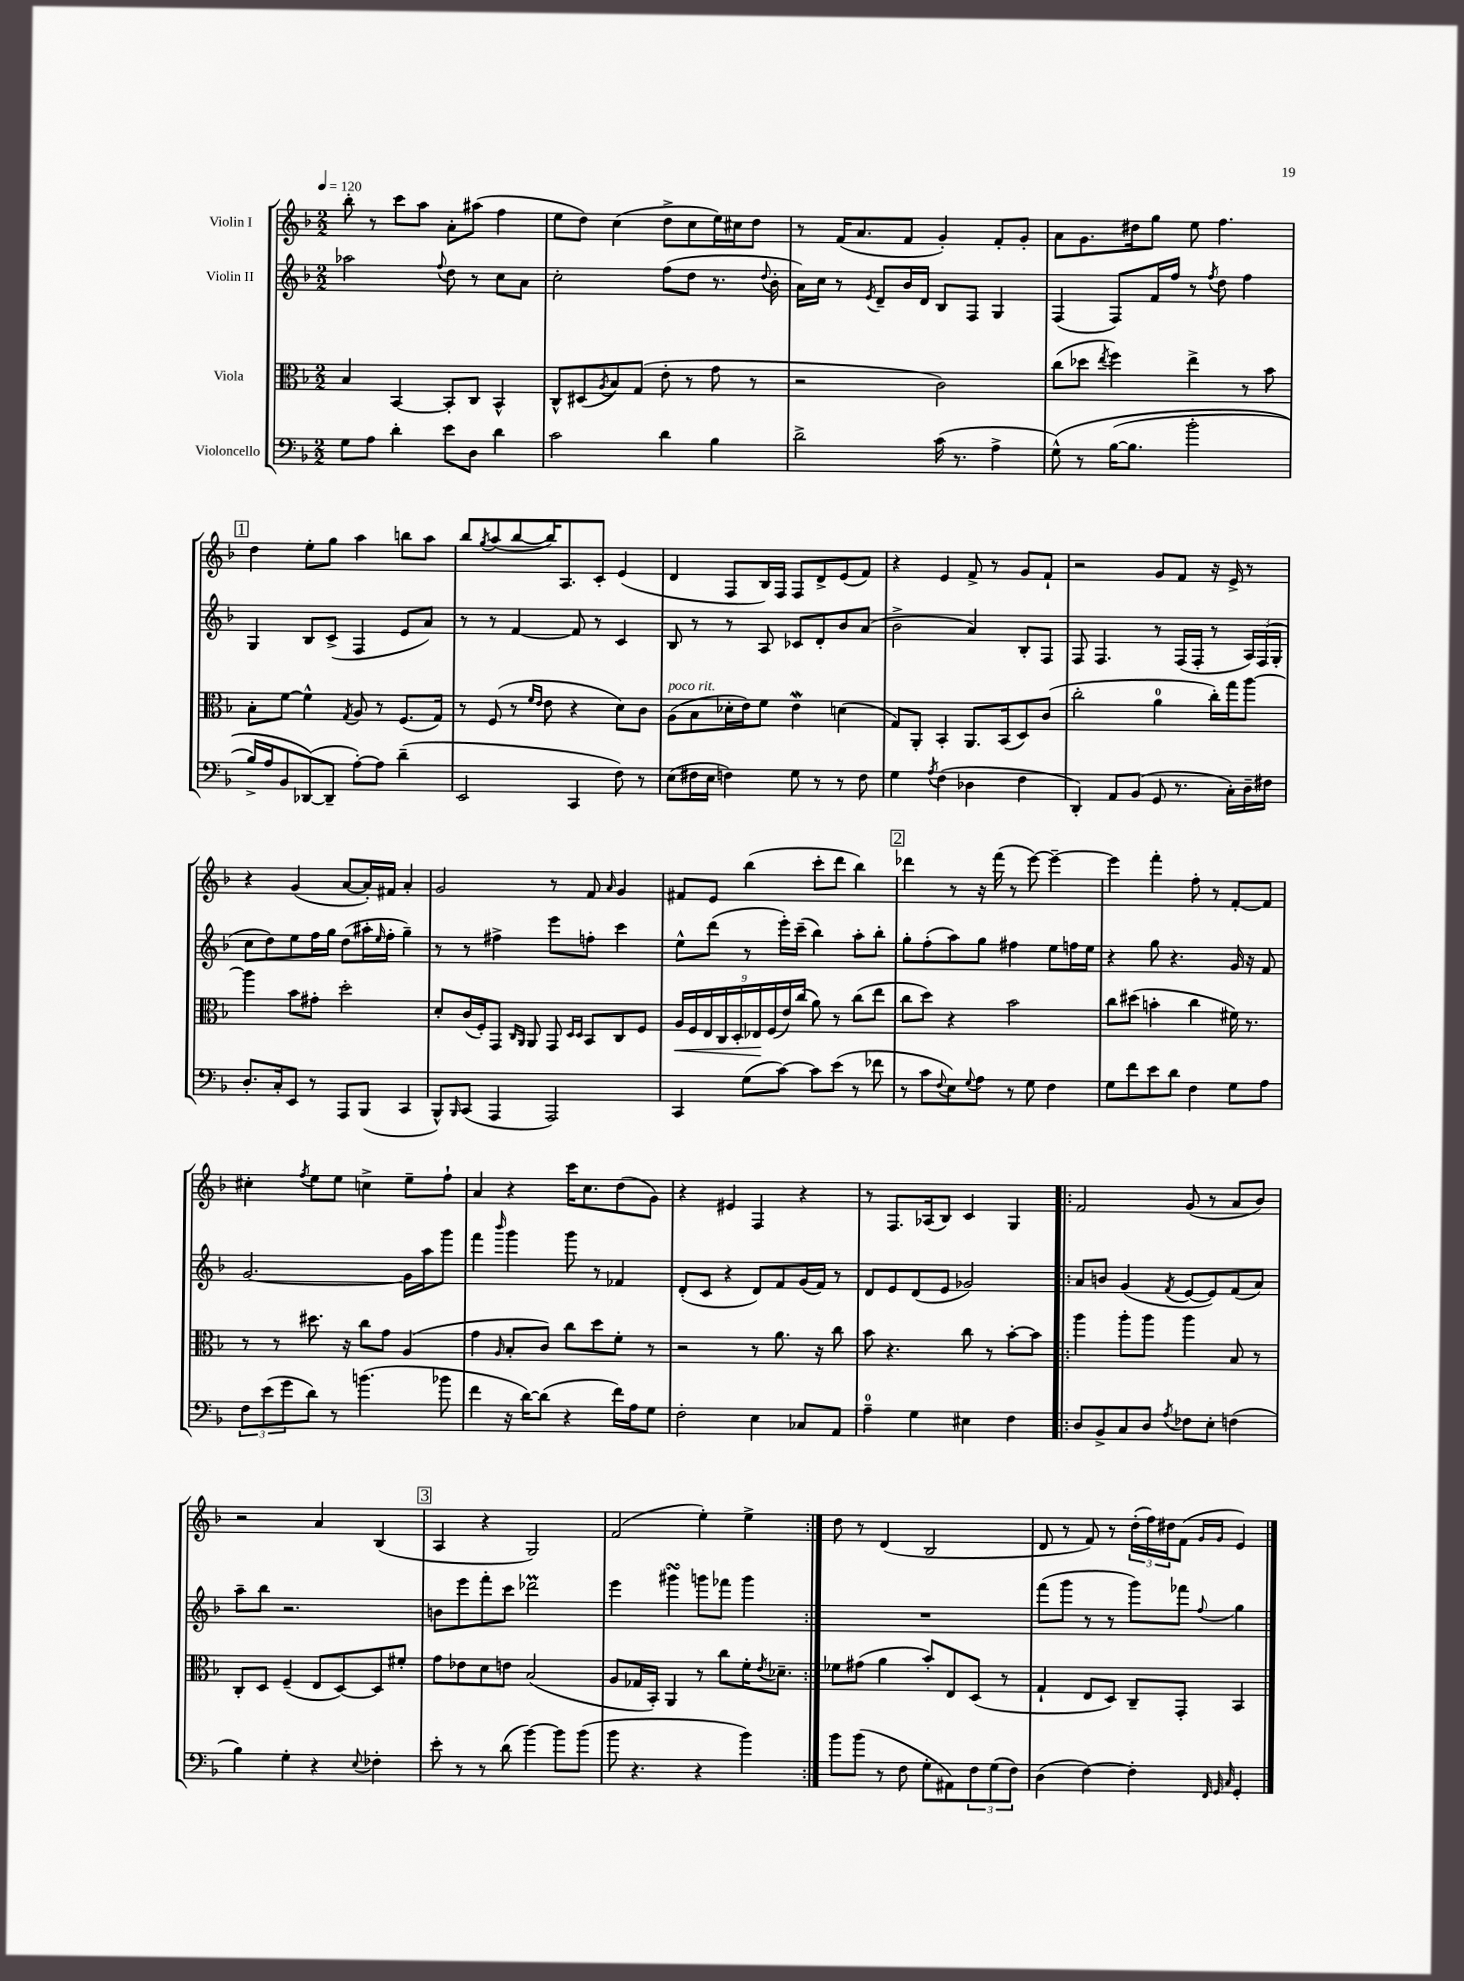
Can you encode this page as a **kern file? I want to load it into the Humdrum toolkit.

**kern	**kern	**kern	**kern
*staff4	*staff3	*staff2	*staff1
*clefF4	*clefC3	*clefG2	*clefG2
*k[b-]	*k[b-]	*k[b-]	*k[b-]
*M2/2	*M2/2	*M2/2	*M2/2
*MM120	*MM120	*MM120	*MM120
8G\L	4B-/	2aa-\	8bb-'\
8A\J	.	.	8r
4d'\	[4BB-/	.	8ccc\L
.	.	.	8aa\J
.	.	8qqff/	.
8e\L	8BB-'/]L	8dd\	8a'\L
8D\J	8C/J	8r	(8aa#\J
4d\	4BB-^^/	8cc\L	4ff\
.	.	8a\J	.
=	=	=	=
2c\	8C^^/L	2cc'\	8ee\L
.	(8D#/	.	8dd\J)
.	8qA/	.	.
.	8B-/)	.	(4cc\
.	(8G/J	.	.
4d\	8e'\	(8ff\L	8dd^\L
.	8r	8dd\J	8cc\
4B-\	8g\	8.r	16ee\L)
.	.	.	16cc#\J
.	8r	.	8dd\J
.	.	8qqdd/	.
.	.	16b-'\	.
=	=	=	=
2d^\	2r	16a\LL)	8r
.	.	16cc\JJ	.
.	.	8r	(16f/LK
.	.	.	8.a/
.	.	8qe/	.
.	.	8d~/L	.
.	.	16b-/L	8f/J
.	.	16d/JJ	.
(16c\	2c\)	8B-/L	4g'/)
8.r	.	.	.
.	.	8F/J	.
4A^\	.	4G/	8f'/L
.	.	.	8g'/J
=	=	=	=
&(8G^^\)	(8cc\L	(4F/	8a\L
8r	8dd-\J	.	8.g\
.	8qee/	.	.
([16B-\LK	4ff\)	8F/L)	.
8.B-\]J	.	.	16dd#\k
.	.	16f/L	8gg\J
.	.	16ff/JJ	.
2b-'\	4ee^\	8r	8ee\
.	.	8qff/	.
.	.	8dd\	4.ff\
.	8r	4ff\	.
.	8b-\	.	.
=	=	=	=
16B-^/LL)	8B-'\L	4G/	4dd\
16A/J	.	.	.
8BB-/	[8f\J	.	.
([8DD-/&)	4f^^\]	8B-/L	8ee'\L
8DD-~/]J	.	(8c^/J	8gg\J
.	8qG/	.	.
[8A'\L)	8A/	4F/	4aa\
8A\]J	8r	.	.
(4d~\	(8.F/L	8e/L	8bb\L
.	.	8a/J)	8aa\J
.	16G/Jk)	.	.
=	=	=	=
2EE/	8r	8r	8bb-/L
.	.	.	8qgg/
.	(8F/	8r	(8aa/
.	8r	[4f/	[8bb-/
.	16qqf/LL	.	.
.	16qqe/JJ	.	.
.	8e\	.	16bb-/]K)
.	.	.	8.A/
4CC/	4r	8f/]	.
.	.	8r	8c'/J
8F\)	8d\L)	4c/	(4e/
8r	8c\J	.	.
=	=	=	=
(8E\L	(8A\L	8B-/	4d/
16F#\L	8B-\	8r	.
16E\JJ	.	.	.
4F\)	16d-'\L	8r	8F/L
.	16e\J)	.	.
.	8f\J	8A/	16B-/L)
.	.	.	16F/JJ
8G\	4e\	8c-/L	8F/L
8r	.	8d'/	8d^/
8r	(4d\	8b-/	(8e/
8F\	.	(8a/J	8f/J)
=	=	=	=
4G\	8G/L)	2b-^\	4r
.	8AA'/J	.	.
8qA/	.	.	.
(4F\	4BB-'/	.	4e/
4D-\	8.AA/L	4a/)	8f^/
.	.	.	8r
.	(16BB-/k	.	.
4F\	8D/)	8B-'/L	8g/L
.	(8c/J	8F/J	8f`/J
=	=	=	=
4DD'/)	2cc'\	8F/	2r
.	.	4.F/	.
8AA/L	.	.	.
(8BB-/J	.	.	.
8GG/	4a\	8r	8g/L
8.r	.	(16F/LL	8f/J
.	.	16F'/JJ	.
.	16cc'\LL)	8r	16r
16C'\LL)	16gg\J	.	16e^/
16D~\	[8aa\J	24A/LL)	8r
.	.	(24F/	.
16F#\JJ	.	.	.
.	.	24G'/JJ	.
=	=	=	=
8.D'/L	4aa\]	8cc\L	4r
.	.	8dd\)	.
16C'/k	.	.	.
8EE/J	8b-\L	8ee\	(4g/
8r	8g#'\J	16ff\L	.
.	.	16gg\JJ	.
8AAA/L	2dd'\	(8dd\L	[8a/L
(8BBB-/J	.	16aa#'\L	16a'/]L)
.	.	16qqee/	.
.	.	16ff'\JJ	16f#/JJ
4CC/	.	4gg~\)	4a'/
=	=	=	=
8BBB-^^/L)	8d'/L	8r	2g/
16qqBBB-/	.	.	.
(8CC/J	(16c/L	8r	.
.	16F'/J)	.	.
4AAA/	8GG/J	4ff#^\	.
.	16qqC/LL	.	.
.	16qqAA/JJ	.	.
.	8AA/	.	.
2AAA/)	8GG/	8eee\L	8r
.	16qqD/LL	.	.
.	16qqD/JJ	.	.
.	8BB-/L	8ff'\J	8f/
.	.	.	16qqa/
.	8C/	4ccc\	4g/
.	8F/J	.	.
=	=	=	=
4CC/	18A/LL	8ee^^\L	8f#/L
.	18F/	.	.
.	18E/	.	.
.	.	(8ddd\J	8e/J
.	18C/	.	.
.	18D'/	.	.
(8G\L	.	8r	(4bb-\
.	18E-/	.	.
.	(18F/	.	.
[8c\J)	.	16eee'\LL)	.
.	18e/)	.	.
.	.	(16ccc~\JJ	.
.	(18cc/JJ	.	.
8c\]L	8a\)	4bb-\)	8ccc'\L
(8e\J	8r	.	8ddd\J
8r	(8cc\L	8aa'\L	4bb-\)
8f-\	8ee\J	8bb-'\J	.
=	=	=	=
8r	8cc\L	8gg'\L	4ddd-\
8c\L	8dd\J)	(8ff'\	.
8qqF/	.	.	.
8E\)	4r	8aa\)	8r
8qqG/	.	.	.
8A\J	.	8gg\J	16r
.	.	.	(16fff\
8r	2b-\	4ff#\	8r
8G\	.	.	[8eee\)
4F\	.	8ee\L	4eee~\_
.	.	16ff\L	.
.	.	16ee\JJ	.
=	=	=	=
8G\L	8cc\L	4r	4eee\]
8f\	(8dd#\J	.	.
8e\	4b'\	8gg\	4fff'\
8d\J	.	4.r	.
4F\	4cc\	.	8ff'\
.	.	.	8r
8G\L	16f#\)	16g/	[8f'/L
.	8.r	16r	.
8A\J	.	8f/	8f/]J
=	=	=	=
12F\L	8r	[2.g/	4cc#'\
(12e\	.	.	.
.	8r	.	.
12g\	.	.	.
.	.	.	8qff/
8d\J)	8.dd#\	.	8ee\L
8r	.	.	8ee\J
.	16r	.	.
(4.b\	8cc\L	.	4cc^\
.	8g\J	.	.
.	(4A/	16g\]LL	8ee~\L
.	.	16aa\J	.
8b-\	.	8ggg\J	8ff`\J
=	=	=	=
4f\	4g\	4fff\	4a/
.	16qqA/	16qqbbb-/	.
16r	8B-'/L	4ggg\	4r
[16d\LK)	.	.	.
(8d\]J	8c/J)	.	.
4r	8cc\L	8ggg\	16ccc\LK
.	.	.	8.cc\
.	8dd\	8r	.
16f\LL)	8f'\J	4f-/	(8dd\
16A\J	.	.	.
8G\J	8r	.	8g\J)
=	=	=	=
2F'\	2r	(8d'/L	4r
.	.	8c/J	.
.	.	4r	4e#/
4E\	8r	8d/L)	4F/
.	8.a\	8f/	.
8C-/L	.	(16g/L	4r
.	16r	16f/JJ)	.
8AA/J	8cc\	8r	.
=	=	=	=
4A~\	8b-\	8d/L	8r
.	4.r	8e/	8.F/L
4G\	.	(8d/	.
.	.	.	(16A-/k
.	.	8e/J	8B-/J)
4E#\	8cc\	2g-/)	4c/
.	8r	.	.
4F\	[8b-'\L	.	4G/
.	8b-\]J	.	.
=!|:	=!|:	=!|:	=!|:
8D/L	4aa\	8a/L	2f/
8BB-^/	.	8b/J	.
8C/	8aa'\L	(4g/	.
8D/J	8aa\J	.	.
8qA/	.	8qf/	.
8F-\L	4aa\	[8e/L	(8g/
8E'\J	.	8e/])	8r
(4F\	8B-/	(8f/	8a/L
.	8r	8a/J)	8b-/J)
=	=	=	=
4B-\)	8C'/L	8aa~\L	2r
.	8D/J	8bb-\J	.
4G'\	(4F~/	2.r	.
4r	8E/L	.	4a/
.	[8D/)	.	.
8qqE/	.	.	.
4F-'\	8D/]	.	(4B-/
.	8f#'/J	.	.
=	=	=	=
8e'\	8g\L	8b\L	4A/
8r	8e-\	8eee\	.
8r	8d\	8fff'\	4r
(8d\	8e\J	8ccc\J	.
[4b-\)	(2B-/	2ddd-\	2G/)
8b-\]L	.	.	.
(8b-\J	.	.	.
=	=	=	=
8b-\	8A/L	4eee\	(2f/
4.r	16G-/L	.	.
.	16BB-'/JJ)	.	.
.	4AA/	4ggg#\	.
4r	8r	8ggg\L	4ee'\)
.	8cc\L	8fff-\J	.
4b-\)	16f'\K	4ggg\	4ee^\
.	8qe/	.	.
.	8.d-~\J	.	.
=:|!	=:|!	=:|!	=:|!
8b-\L	8f-\L	1r	8dd\
(8b-\J	(8g#\J	.	8r
8r	4a\	.	(4d/
8F\	.	.	.
8G'\L	8b-'/L)	.	2B-/
8AA#\)	8E/	.	.
12F\	(8D/J	.	.
(12G\	.	.	.
.	8r	.	.
12F\J)	.	.	.
=	=	=	=
(4D\	4G`/	(8fff\L	8d/
.	.	8ggg\J	8r
[4F\)	8E/L	8r	8f/)
.	8D/J)	8r	8r
4F'\]	8C~/L	8ggg\L)	(24dd'\LL
.	.	.	24ff\)
.	.	.	24dd#\J
.	8GG'/J	8fff-\J	(8f\J
32qqFF/	.	.	.
32qqGG/	.	.	16qqg/LL
32qqC/	.	8qqff/	16qqg/JJ
4GG'/	4BB-/	4gg\	4e/)
==	==	==	==
*-	*-	*-	*-
